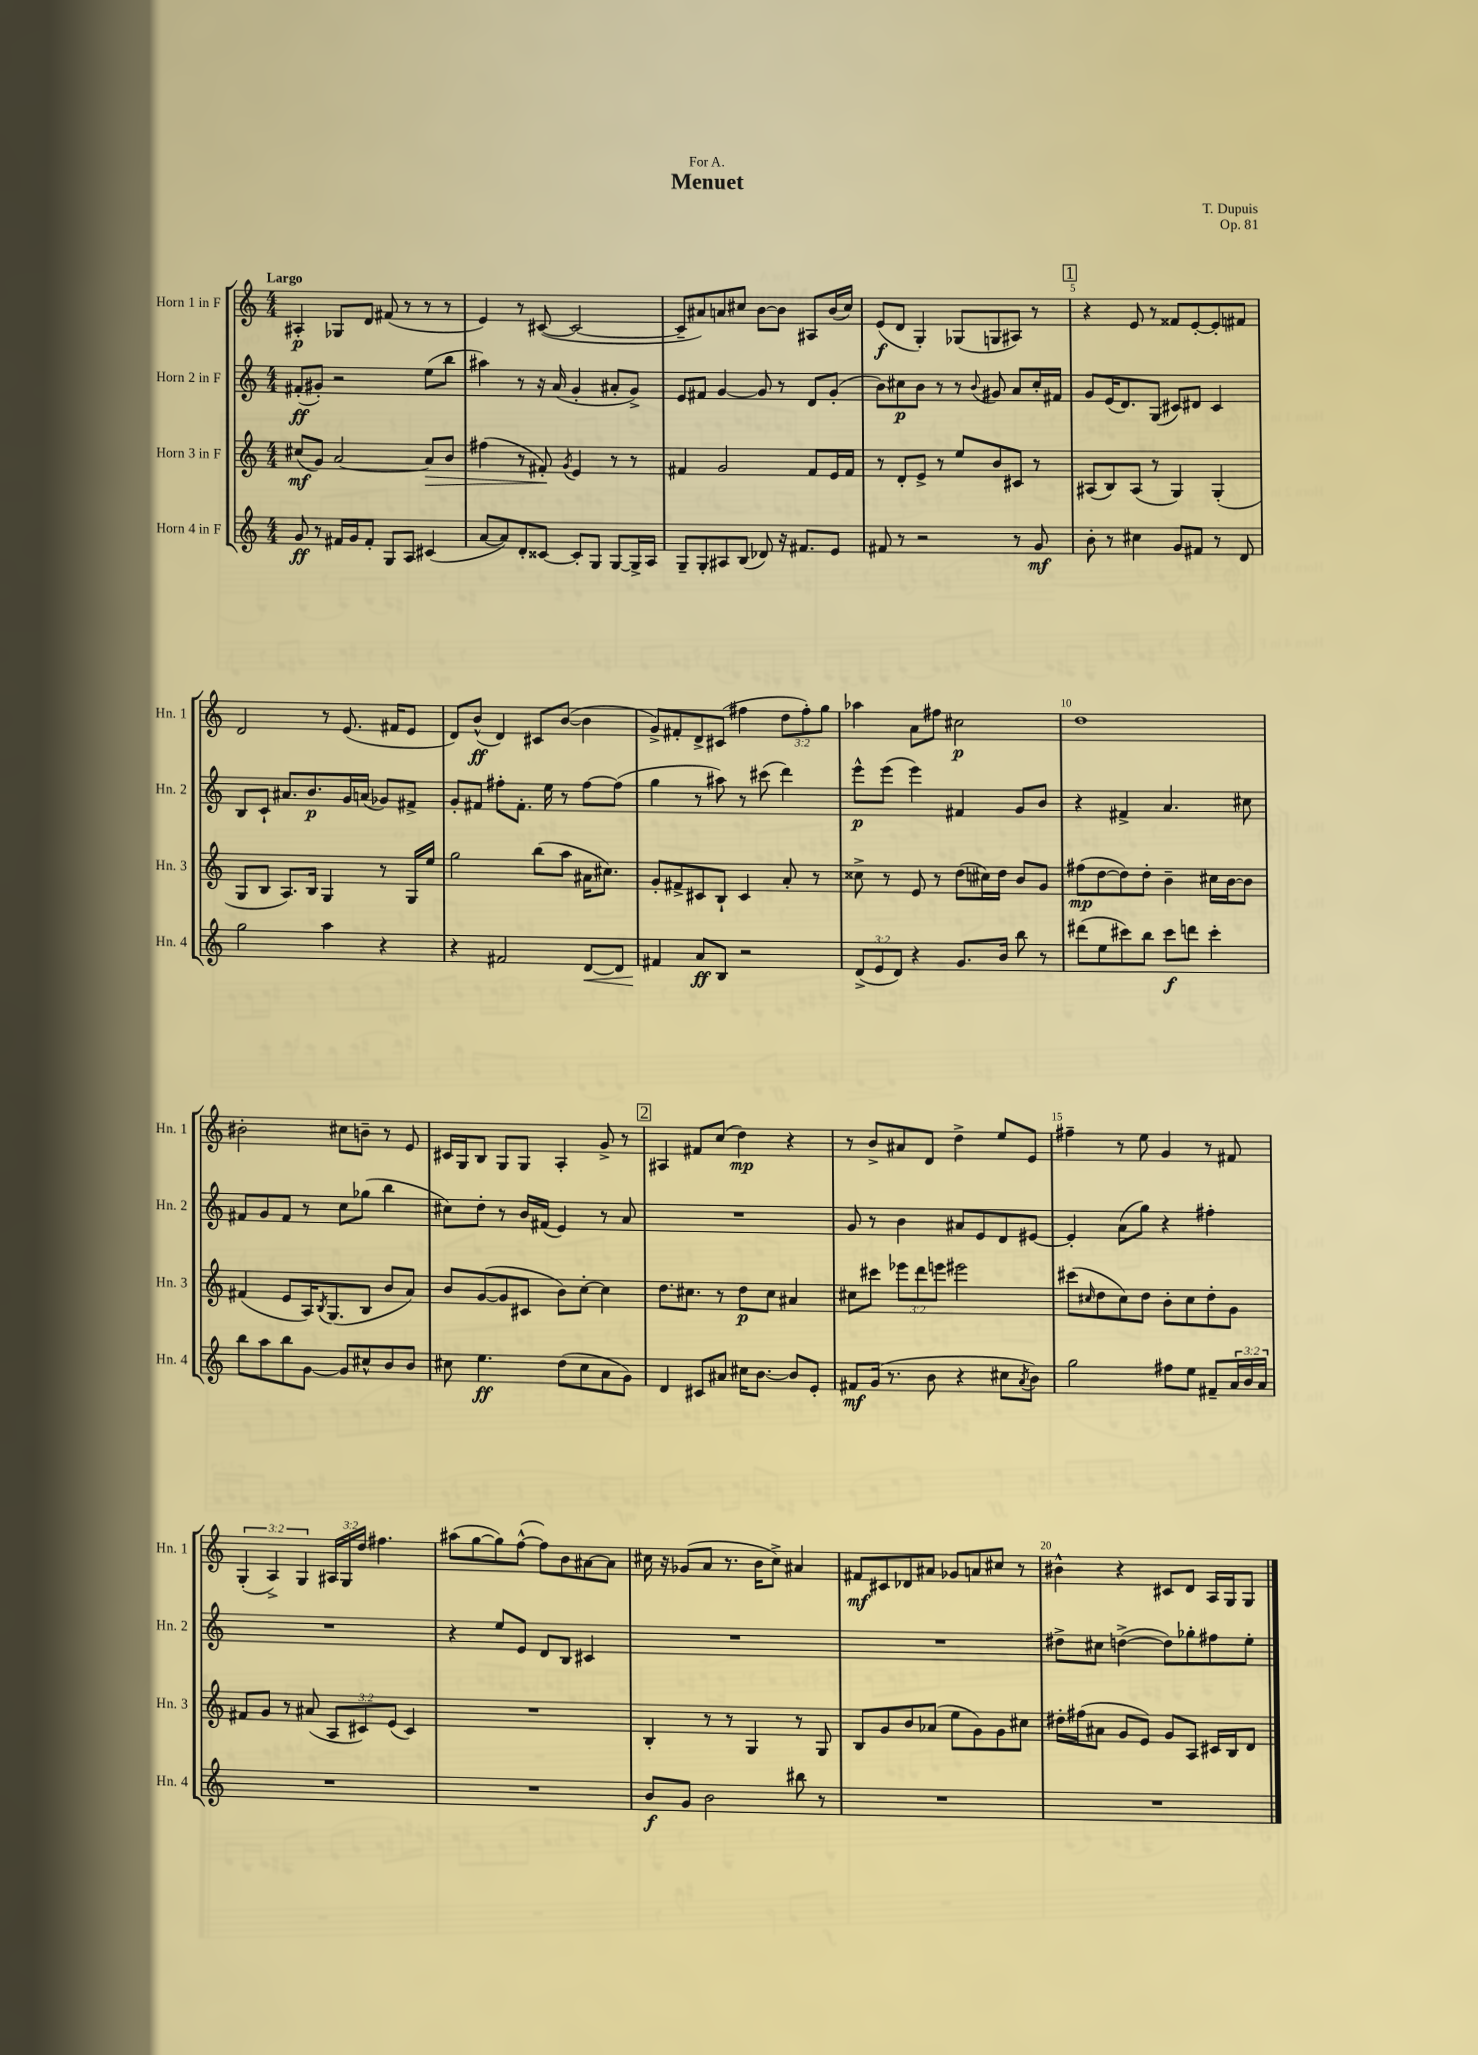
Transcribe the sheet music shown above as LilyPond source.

\header { title = "Menuet" composer = "T. Dupuis" dedication = "For A." opus = "Op. 81" }
<<
\new StaffGroup <<
\new Staff = "s0" \with { instrumentName = "Horn 1 in F" shortInstrumentName = "Hn. 1" } {
    \clef treble \key c \major \numericTimeSignature \time 4/4 \override Staff.TupletNumber.text = #tuplet-number::calc-fraction-text \tempo "Largo"
    ais4-.\p ges8 d'8 fis'8( r8 r8 r8 |
    e'4) r8 cis'8~( cis'2~ |
    cis'8-- ais'8) a'8 cis''8 b'8~ b'8 ais8 b'16( cis''16) |
    e'8\f( d'8 g4-.) ges8( g8 ais8) r8 |
    \mark \markup { \box "1" } r4 e'8 r8 fisis'8 e'8~-. e'8-. fis'8 |
    d'2 r8 e'8.( fis'16 e'8 |
    d'8) b'8-^\ff( d'4) cis'8 b'8~( b'4 |
    g'8->) fis'8-. d'8-> cis'8( fis''4 \tuplet 3/2 { d''8 fis''8-.) g''8 } |
    aes''4 a'8 fis''8 cis''2\p |
    d''1 |
    bis'2-. cis''8 b'8-- r8 e'8 |
    cis'16 g16 b8 g8 g8 a4-. g'8-> r8 |
    \mark \markup { \box "2" } ais4 fis'8 c''8( d''4\mp) r4 |
    r8 b'8-> ais'8 d'8 d''4-> e''8 e'8 |
    fis''4-- r8 e''8 g'4 r8 fis'8 |
    \tuplet 3/2 { g4-.( a4->) g4 } \tuplet 3/2 { ais16 g16 d''16 } fis''4. |
    ais''8( g''8~ g''8) f''8~-^( f''8) b'8 ais'8~ ais'8 |
    cis''16 r16 ges'8( a'8 r8. b'16 cis''8->) ais'4 |
    fis'8\mf cis'8 des'8 ais'8 ges'8 a'8 cis''8 r8 |
    bis'4-^ r4 cis'8 d'8 a16 g16 g8 \bar "|." |
}
\new Staff = "s1" \with { instrumentName = "Horn 2 in F" shortInstrumentName = "Hn. 2" } {
    \clef treble \key c \major \numericTimeSignature \time 4/4
    fis'8-.\ff( gis'8-.) r2 e''8( b''8 |
    ais''4) r8 r16 a'16( g'4-. ais'8-. g'8->) |
    e'8 fis'8 g'4~ g'8 r8 d'8 g'8-.( |
    b'8) cis''8\p b'8 r8 r8 \appoggiatura { b'8 } gis'8 a'8 cis''16-. fis'16 |
    \mark \markup { \box "1" } g'8 e'16( d'8.) g8( cis'8) dis'8 cis'4 |
    b8 c'8-! ais'8. b'8.\p g'16 a'16( ges'8) fis'8-> |
    g'8-. fis'8 fis''8-. fis'8.-. e''16 r8 fis''8~ fis''8( |
    g''4 r8 ais''8) r8 cis'''8( d'''4) |
    e'''8-^\p e'''8( e'''4) fis'4 g'8 b'8 |
    r4 fis'4-> a'4. cis''8 |
    fis'8 g'8 fis'8 r8 c''8 ges''8( b''4 |
    cis''8) d''8-. r8 b'16 fis'16( e'4) r8 a'8 |
    \mark \markup { \box "2" } R1 |
    g'8 r8 b'4 ais'8 e'8 d'8 eis'8~ |
    eis'4-. a'8( g''8) r4 fis''4-. |
    R1 |
    r4 e''8 e'8 d'8 b8 cis'4 |
    R1 |
    R1 |
    dis''8-> cis''8 d''4~->( d''8) ges''8-. fis''8 e''8-. \bar "|." |
}
\new Staff = "s2" \with { instrumentName = "Horn 3 in F" shortInstrumentName = "Hn. 3" } {
    \clef treble \key c \major \numericTimeSignature \time 4/4 \override Staff.TupletNumber.text = #tuplet-number::calc-fraction-text
    cis''8\mf( g'8) a'2~ a'8\> b'8 |
    fis''4( r8 fis'8-.\!) \acciaccatura { g'8 } e'4 r8 r8 |
    fis'4 g'2 fis'8 e'16 fis'16 |
    r8 d'8-. e'8-> r8 e''8 b'8 cis'8 r8 |
    \mark \markup { \box "1" } ais8( b8) ais8( r8 g4) g4-.( |
    g8 b8 a8.) b16 g4 r8 g16 e''16 |
    g''2 b''8( a''8 ais'16 cis''8.) |
    g'8-. fis'8-> cis'8 b8-! cis'4 a'8-. r8 |
    cisis''8-> r8 e'8 r8 d''8( cis''16) d''16 b'8 g'8 |
    fis''8\mp( d''8~ d''8) d''8-. b'4-- cis''16 b'16~ b'8 |
    fis'4( e'8 a16) \acciaccatura { b8 } g8.( b8 b'8 a'8) |
    b'8 g'8~( g'8 cis'8 b'8) c''8~-. c''4 |
    \mark \markup { \box "2" } d''8. cis''8. r8 d''8\p cis''8 ais'4 |
    cis''8 cis'''8 \tuplet 3/2 { ees'''8 d'''8 e'''8 } eis'''2 |
    cis'''8( \grace { cis''16 } d''8 cis''8) d''8 b'8-. cis''8 d''8-. g'8 |
    fis'8 g'8 r8 ais'8( \tuplet 3/2 { a8 cis'8) e'8( } cis'4) |
    R1 |
    b4-. r8 r8 g4 r8 g8 |
    b8 g'8 b'8 aes'8( e''8 g'8) g'8 cis''8 |
    dis''16-. fis''16( ais'8 g'8 e'8) g'8 a8 cis'16 b16 d'8 \bar "|." |
}
\new Staff = "s3" \with { instrumentName = "Horn 4 in F" shortInstrumentName = "Hn. 4" } {
    \clef treble \key c \major \numericTimeSignature \time 4/4 \override Staff.TupletNumber.text = #tuplet-number::calc-fraction-text
    g'8\ff r8 fis'16 g'16 fis'8-. g8 a8 cis'4( |
    a'8~ a'8) d'8-. cisis'8~ cisis'8-. g8 g8~ g16-> a16 |
    g8-- g8-. ais8 b8( des'8) r16 fis'8. e'8 |
    fis'8 r8 r2 r8 g'8\mf |
    \mark \markup { \box "1" } b'8-. r8 cis''4 g'8 fis'8 r8 d'8 |
    g''2 a''4 r4 |
    r4 fis'2 d'8~\< d'8 |
    fis'4\! a'8\ff b8 r2 |
    \tuplet 3/2 { d'8->( e'8 d'8) } r4 g'8. b'16 b''8 r8 |
    dis'''8( e''8 cis'''8) b''8 cis'''8\f d'''8 cis'''4-. |
    b''8 a''8 b''8 g'8~ g'8 cis''8-^ b'8 b'8 |
    cis''8 e''4.\ff d''8( cis''8 a'8 g'8) |
    \mark \markup { \box "2" } d'4 cis'8 ais'8 cis''16 b'8.~ b'8 e'8-. |
    fis'8\mf g'16( r8. b'8 r4 cis''8 \acciaccatura { a'8 } b'8) |
    g''2 fis''8 e''8 fis'8-- \tuplet 3/2 { a'16 b'16 a'16 } |
    R1 |
    R1 |
    b'8\f g'8 b'2 bis''8 r8 |
    R1 |
    R1 \bar "|." |
}
>>
>>
\layout { \context { \Score \override BarNumber.break-visibility = ##(#f #t #t) barNumberVisibility = #(every-nth-bar-number-visible 5) } }
